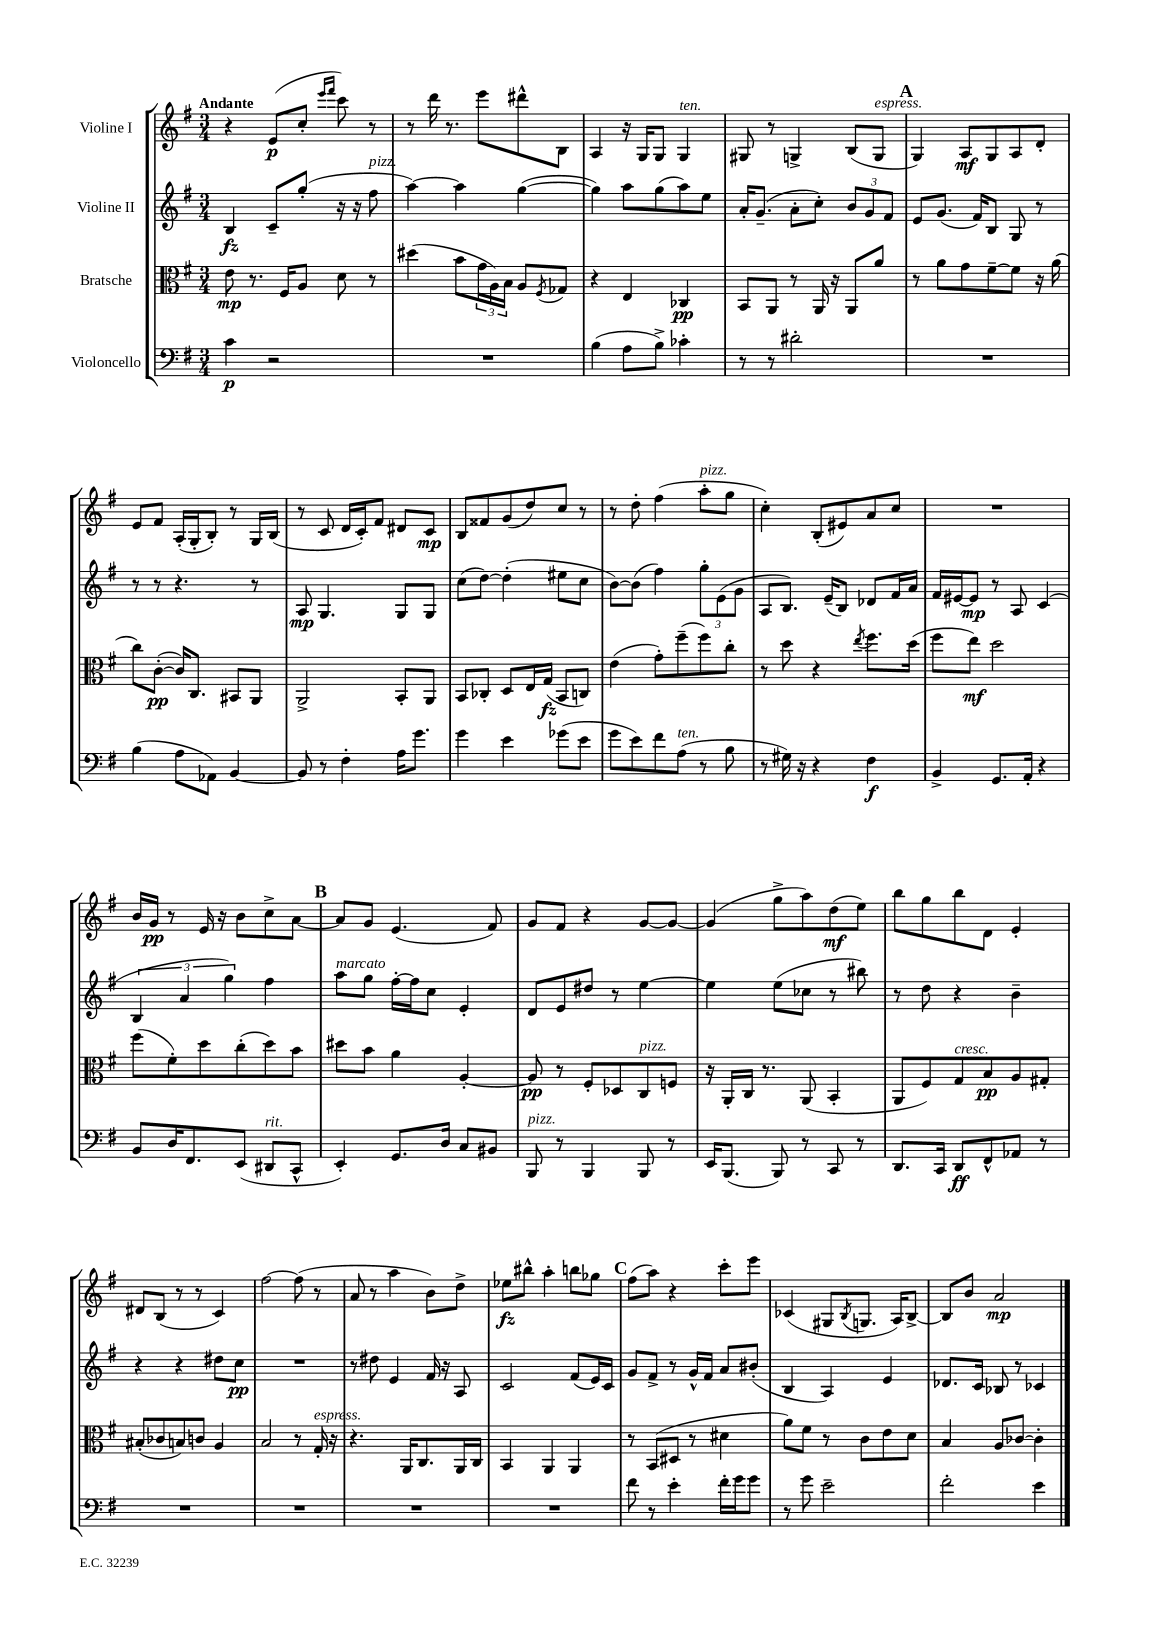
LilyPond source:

<<
\new StaffGroup <<
\new Staff = "s0" \with { instrumentName = "Violine I" } {
    \clef treble \key g \major \numericTimeSignature \time 3/4 \tempo "Andante"
    r4 e'8\p( c''8-. \grace { e'''16 fis'''16 } c'''8) r8 |
    r8 d'''16 r8. e'''8 dis'''8-^ b8 |
    a4 r16 g16 g8 g4^\markup { \italic "ten." } |
    gis8 r8 g4-> b8( g8^\markup { \italic "espress." } |
    \mark \markup { \bold "A" } g4) a8\mf g8 a8 d'8-. |
    e'8 fis'8 a16-.( g16-. b8-.) r8 g16 b16( |
    r8 c'8 d'16 c'16-.) fis'8 dis'8 c'8\mp |
    b8 fisis'8 g'8( d''8) c''8 r8 |
    r8 d''8-. fis''4( a''8-.^\markup { \italic "pizz." } g''8 |
    c''4-.) b8-.( eis'8) a'8 c''8 |
    R2. |
    b'16 g'16\pp r8 e'16 r16 b'8 c''8-> a'8~ |
    \mark \markup { \bold "B" } a'8 g'8 e'4.( fis'8) |
    g'8 fis'8 r4 g'8~ g'8~ |
    g'4( g''8-> a''8) d''8\mf( e''8) |
    b''8 g''8 b''8 d'8 e'4-. |
    dis'8 b8( r8 r8 c'4) |
    fis''2~ fis''8( r8 |
    a'8 r8 a''4 b'8) d''8-> |
    ees''8\fz bis''8-^ a''4-. b''8 ges''8 |
    \mark \markup { \bold "C" } fis''8( a''8) r4 c'''8-. e'''8 |
    ces'4( gis8 \acciaccatura { b8 } g8. a16) b8~-> |
    b8 b'8 a'2\mp \bar "|." |
}
\new Staff = "s1" \with { instrumentName = "Violine II" } {
    \clef treble \key g \major \numericTimeSignature \time 3/4
    b4\fz c'8-- g''8-.( r16 r16 fis''8^\markup { \italic "pizz." } |
    a''4~) a''4 g''4~( |
    g''4) a''8 g''8( a''8) e''8 |
    a'16-. g'8.--( a'8-. c''8-.) \tuplet 3/2 { b'8 g'8 fis'8 } |
    \mark \markup { \bold "A" } e'8 g'8.( fis'16) b8 g8 r8 |
    r8 r8 r4. r8 |
    a8\mp g4. g8 g8 |
    c''8( d''8~) d''4-.( eis''8 c''8 |
    b'8~) b'8( fis''4) \tuplet 3/2 { g''8-. e'8( g'8 } |
    a8 b8.) e'16--( b8) des'8 fis'16 a'16 |
    fis'16 eis'16~ eis'8\mp r8 a8 c'4( |
    \tuplet 3/2 { b4 a'4 g''4) } fis''4 |
    \mark \markup { \bold "B" } a''8^\markup { \italic "marcato" } g''8 fis''16~-. fis''16 c''8 e'4-. |
    d'8 e'8 dis''8 r8 e''4~ |
    e''4 e''8( ces''8 r8 bis''8) |
    r8 d''8 r4 b'4-- |
    r4 r4 dis''8 c''8\pp |
    R2. |
    r8 dis''8 e'4 fis'16 r16 a8 |
    c'2 fis'8( e'16) c'16 |
    \mark \markup { \bold "C" } g'8 fis'8-> r8 g'16-^ fis'16 a'8 bis'8-.( |
    b4 a4) e'4 |
    des'8. c'16 bes8 r8 ces'4 \bar "|." |
}
\new Staff = "s2" \with { instrumentName = "Bratsche" } {
    \clef alto \key g \major \numericTimeSignature \time 3/4
    e'8\mp r8. fis16 a8 d'8 r8 |
    dis''4( b'8 \tuplet 3/2 { g'16 a16) b16 } a8 \acciaccatura { fis8 } ges8 |
    r4 e4 ces4\pp |
    b,8 a,8 r8 a,16 r16 a,8 a'8 |
    \mark \markup { \bold "A" } r8 a'8 g'8 fis'8~-- fis'8 r16 a'16( |
    c''8) c'8~-.\pp( c'16) c8. bis,8 a,8 |
    a,2-> b,8-. a,8 |
    b,8 ces8-. d8 e16 g16\fz( b,8 c8) |
    e'4( g'8-.) fis''8--( fis''8) c''8-. |
    r8 d''8 r4 \acciaccatura { e''8 } fis''8. d''16( |
    fis''8 e''8\mf) d''2 |
    fis''8( fis'8-.) d''8 c''8-.( d''8) b'8 |
    \mark \markup { \bold "B" } dis''8 b'8 a'4 a4~-. |
    a8\pp r8 fis8-. des8 c8^\markup { \italic "pizz." } f8 |
    r16 a,16-. c16 r8. a,8( b,4-. |
    a,8 fis8) g8^\markup { \italic "cresc." } b8\pp a8 gis8-. |
    bis8-.( ces'8 b8) c'8 a4 |
    b2 r8 g16-.^\markup { \italic "espress." } r16 |
    r4. a,16 c8. a,16 c16 |
    b,4 a,4 a,4 |
    \mark \markup { \bold "C" } r8 b,8( dis8 r8 dis'4 |
    a'8) fis'8 r8 c'8 e'8 d'8 |
    b4 a8 ces'8~ ces'4-. \bar "|." |
}
\new Staff = "s3" \with { instrumentName = "Violoncello" } {
    \clef bass \key g \major \numericTimeSignature \time 3/4
    c'4\p r2 |
    R2. |
    b4( a8 b8->) ces'4-. |
    r8 r8 dis'2-. |
    \mark \markup { \bold "A" } R2. |
    b4( a8 aes,8) b,4~ |
    b,8 r8 fis4-. a16 g'8. |
    g'4 e'4 ges'8( e'8 |
    g'8 e'8) fis'8 a8^\markup { \italic "ten." }( r8 b8 |
    r8 gis16) r16 r4 fis4\f |
    b,4-> g,8. a,16-. r4 |
    b,8 d16 fis,8. e,8( dis,8^\markup { \italic "rit." } c,8-^ |
    \mark \markup { \bold "B" } e,4-.) g,8. d16 c8 bis,8 |
    b,,8^\markup { \italic "pizz." } r8 b,,4 b,,8 r8 |
    e,16 b,,8.( b,,8) r8 c,8 r8 |
    d,8. c,16 d,8\ff fis,8-^ aes,8 r8 |
    R2. |
    R2. |
    R2. |
    R2. |
    \mark \markup { \bold "C" } fis'8 r8 e'4-. fis'16-. g'16 g'8 |
    r8 g'8 e'2-- |
    fis'2-. e'4 \bar "|." |
}
>>
>>
\layout { \context { \Score \remove "Bar_number_engraver" } }
